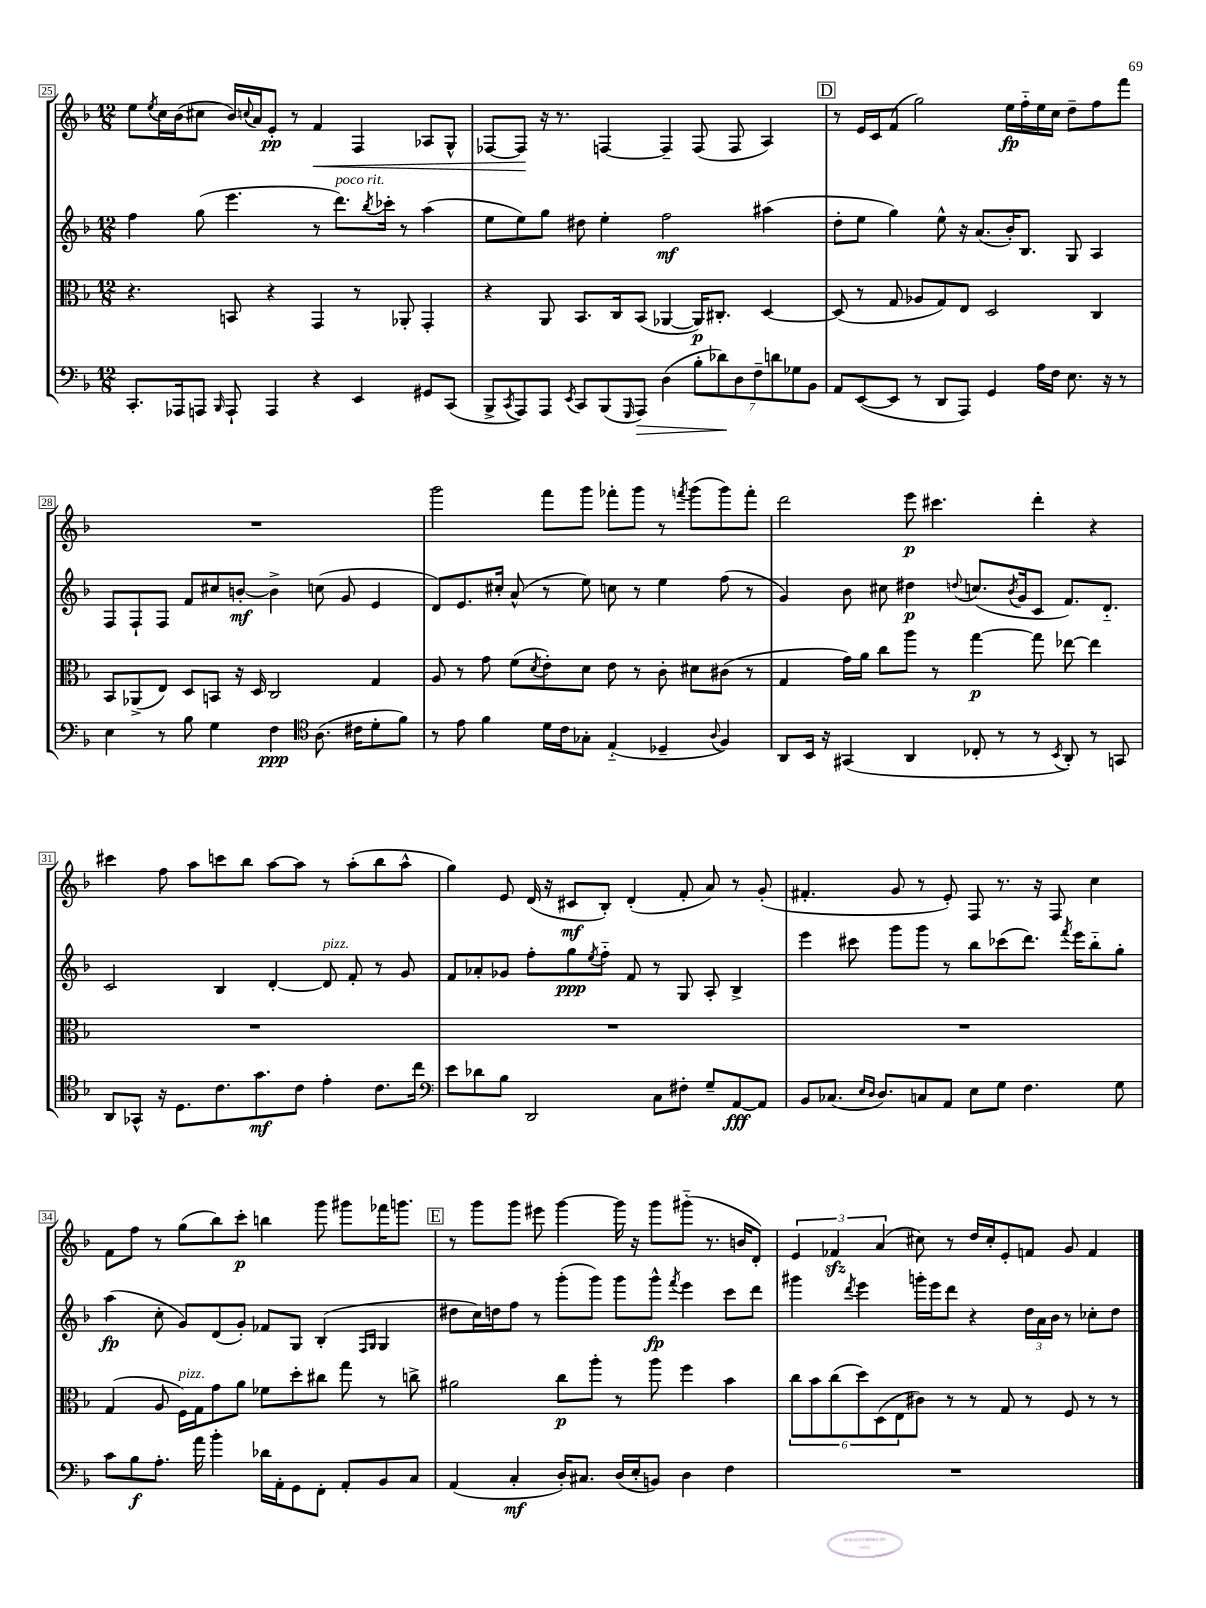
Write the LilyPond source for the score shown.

<<
\new StaffGroup <<
\new Staff = "s0" {
    \clef treble \key f \major \numericTimeSignature \time 12/8
    e''8 \acciaccatura { e''8 } c''16 bes'16( cis''8 bes'16) \appoggiatura { c''8 } a'16 e'8-.\pp r8 f'4\< f4 aes8 g8-^ |
    fes8~ fes8\! r16 r8. f4~ f4-- f8( f8 a4) |
    \mark \markup { \box "D" } r8 e'16 c'16 f'8( g''2) e''16\fp f''16-_ e''16 c''16 d''8-- f''8 f'''8 |
    R1. |
    g'''2 f'''8 g'''8 fes'''8-. g'''8 r8 \acciaccatura { f'''8 } g'''8( g'''8) f'''8-. |
    d'''2 e'''8\p cis'''4. d'''4-. r4 |
    cis'''4 f''8 a''8 c'''8 bes''8 a''8~ a''8 r8 a''8-.( bes''8 a''8-^ |
    g''4) e'8 d'16( r16 cis'8\mf bes8-.) d'4-.( f'8-. a'8) r8 g'8-.( |
    fis'4.-. g'8 r8 e'8-.) f8 r8. r16 f8 c''4 |
    f'8 f''8 r8 g''8( bes''8) c'''8-.\p b''4 g'''8 gis'''8 fes'''16 g'''8. |
    \mark \markup { \box "E" } r8 g'''8 g'''8 eis'''8 g'''4~ g'''16 r16 g'''8 gis'''8-_( r8. b'16 d'8-.) |
    \tuplet 3/2 { e'4 fes'4\sfz a'4( } cis''8) r8 d''16 cis''16-. e'8-. f'8 g'8 f'4 \bar "|." |
}
\new Staff = "s1" {
    \clef treble \key f \major \numericTimeSignature \time 12/8
    f''4 g''8( e'''4. r8 d'''8.^\markup { \italic "poco rit." }) \acciaccatura { bes''8 } ces'''16-. r8 a''4( |
    e''8 e''8) g''8 dis''8 e''4-. f''2\mf ais''4( |
    \mark \markup { \box "D" } d''8-. e''8 g''4) e''8-^ r16 a'8.( bes'16-.) bes8. g8 a4 |
    f8 f8-! f8 f'8 cis''8 b'8~-.\mf b'4-> c''8( g'8 e'4 |
    d'8) e'8. cis''16-. a'8-^( r8 e''8) c''8 r8 e''4 f''8( r8 |
    g'4) bes'8 cis''8 dis''4\p \appoggiatura { d''8 } c''8.( \acciaccatura { bes'8 } g'16 c'8 f'8.) d'8.-_ |
    c'2 bes4 d'4~-. d'8^\markup { \italic "pizz." } f'8-. r8 g'8 |
    f'8 aes'8-. ges'8 f''8-. g''8\ppp \acciaccatura { e''8 } f''8-_ f'8 r8 g8 a8-. bes4-> |
    e'''4 cis'''8 g'''8 g'''8 r8 bes''8 ces'''8( d'''8.) \acciaccatura { f'''8 } e'''16 bes''8-_ g''8-. |
    a''4\fp( c''8-. g'8) d'8( g'8-.) fes'8 g8 bes4-.( \grace { f16 g16 } g4 |
    \mark \markup { \box "E" } dis''8 c''16) d''16 f''8 r8 g'''8-.( g'''8) g'''8 g'''8-^\fp \acciaccatura { f'''8 } e'''4 c'''8 d'''8 |
    gis'''4 \acciaccatura { d'''8 } e'''4 g'''16-. e'''16 d'''8 r4 \tuplet 3/2 { d''16 a'16 bes'16 } r8 ces''8-. d''8 \bar "|." |
}
\new Staff = "s2" {
    \clef alto \key f \major \numericTimeSignature \time 12/8
    r4. b,8 r4 g,4 r8 aes,8-. g,4-. |
    r4 a,8 bes,8. c16 bes,8( aes,4~ aes,16\p) cis8.-. d4~ |
    \mark \markup { \box "D" } d8( r8 g8 aes8 g8) e8 d2 c4 |
    bes,8 aes,8->( e8) d8 b,8 r16 d16 c2 g4 |
    a8 r8 g'8 f'8( \acciaccatura { d'8 } e'8-.) d'8 e'8 r8 c'8-. dis'8 cis'8( r8 |
    g4 g'16) a'16 c''8 a''8 r8 g''4~\p g''8 ees''8~ ees''4 |
    R1. |
    R1. |
    R1. |
    g4( a8 f16^\markup { \italic "pizz." }) g16 g'8 a'8 fes'8 d''8-. cis''8 g''8 r8 c''8-> |
    \mark \markup { \box "E" } ais'2 c''8\p a''8-. r8 a''8 f''4 bes'4 |
    \tuplet 6/4 { c''8 bes'8 c''8( d''8) d8( e8 } cis'8) r8 r8 g8 r8 f8 r8 r8 \bar "|." |
}
\new Staff = "s3" {
    \clef bass \key f \major \numericTimeSignature \time 12/8
    c,8.-. aes,,16 a,,8 \grace { bes,,16 } a,,8-! a,,4 r4 e,4 gis,8 c,8( |
    bes,,8-> \acciaccatura { c,8 } a,,8) a,,8 \acciaccatura { e,8 } c,8 bes,,8( \grace { g,,16 } a,,8\>) d4( \tuplet 7/4 { bes8-. des'8\!) d8 f8-- d'8 ges8 bes,8 } |
    \mark \markup { \box "D" } a,8 e,8~( e,8 r8 d,8 a,,8) g,4 a16 f16 e8. r16 r8 |
    e4 r8 bes8 g4 f4\ppp \clef tenor a8.( cis'16 d'8-. f'8) |
    r8 e'8 f'4 d'16 c'16 ges8-. e4-_( des4-- \appoggiatura { a8 } f4) |
    a,8 bes,16 r16 gis,4( a,4 ces8-. r8 r8 \acciaccatura { bes,8 } a,8-.) r8 g,8 |
    a,8 ges,8-^ r16 d8. c'8. g'8.\mf c'8 e'4-. c'8. c''16 |
    \clef bass e'8 des'8 bes8 d,2 c8 fis8-. g8-- a,8~\fff a,8 |
    bes,8 ces8.( \grace { e16 d16 } d8.) c8 a,8 e8 g8 f4. g8 |
    c'8 bes8\f a8.-. a'16 bes'4-. des'16 a,16-. g,8 f,8-. a,8-. bes,8 c8 |
    \mark \markup { \box "E" } a,4( c4-.\mf d16-.) cis8. d16( e16-. b,8) d4 f4 |
    R1. \bar "|." |
}
>>
>>
\layout { \context { \Score currentBarNumber = #25 \override BarNumber.stencil = #(make-stencil-boxer 0.1 0.3 ly:text-interface::print) } }
